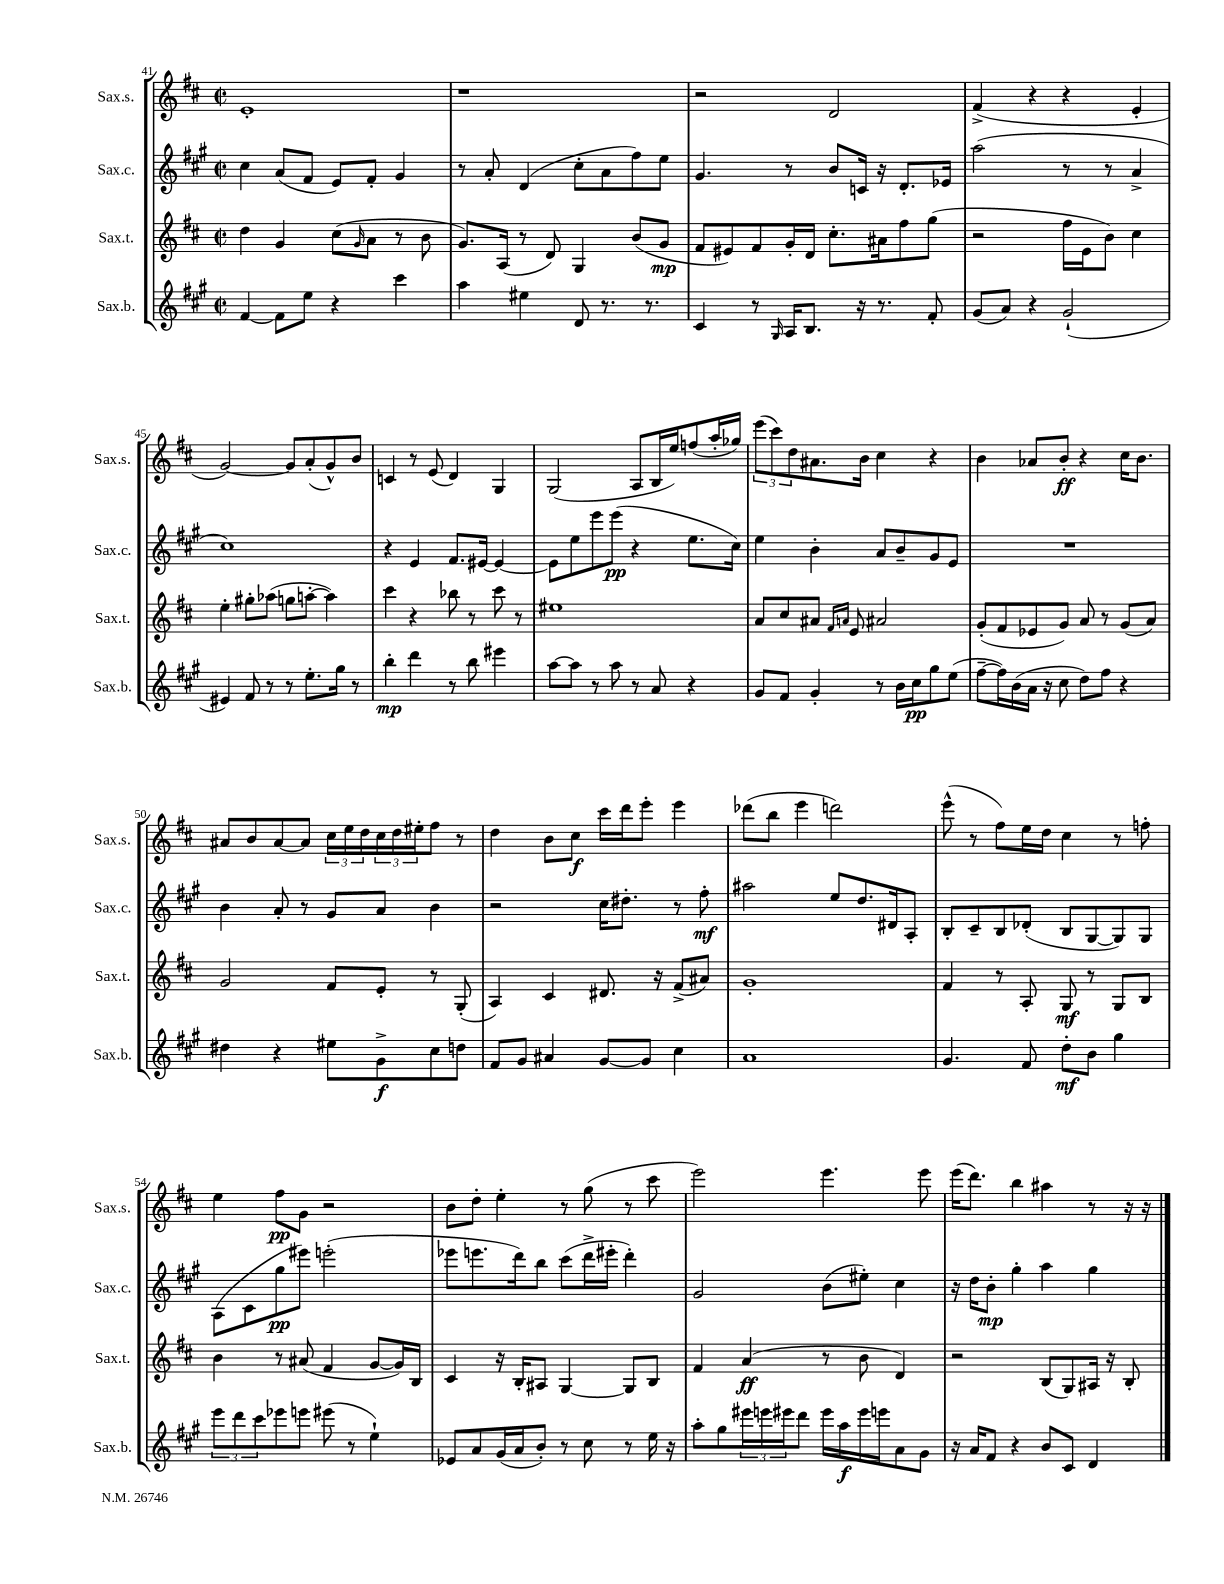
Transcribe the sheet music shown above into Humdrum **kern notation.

**kern	**dynam	**kern	**dynam	**kern	**dynam	**kern	**dynam
*part4	*part4	*part3	*part3	*part2	*part2	*part1	*part1
*staff4	*staff4	*staff3	*staff3	*staff2	*staff2	*staff1	*staff1
*I"Sax.b.	*	*I"Sax.t.	*	*I"Sax.c.	*	*I"Sax.s.	*
*I'Sax.b.	*	*I'Sax.t.	*	*I'Sax.c.	*	*I'Sax.s.	*
*clefG2	*	*clefG2	*	*clefG2	*	*clefG2	*
*k[f#c#g#]	*	*k[f#c#]	*	*k[f#c#g#]	*	*k[f#c#]	*
*M2/2	*	*M2/2	*	*M2/2	*	*M2/2	*
*met(c|)	*	*met(c|)	*	*met(c|)	*	*met(c|)	*
=41	=41	=41	=41	=41	=41	=41	=41
[4f#/	.	4dd\	.	4cc#\	.	1e'	.
8f#\L]	.	4g/	.	(8a/L	.	.	.
8ee\J	.	.	.	8f#/J	.	.	.
4r	.	(8cc#\L	.	8e/L)	.	.	.
.	.	16qqg/	.	.	.	.	.
.	.	8a\J	.	8f#'/J	.	.	.
4ccc#\	.	8r	.	4g#/	.	.	.
.	.	8b\	.	.	.	.	.
=42	=42	=42	=42	=42	=42	=42	=42
4aa\	.	8.g/L)	.	8r	.	1r	.
.	.	.	.	8a'/	.	.	.
.	.	(16A/Jk	.	.	.	.	.
4ee#X\	.	8r	.	(4d/	.	.	.
.	.	8d/)	.	.	.	.	.
8d/	.	4G/	.	8cc#'\L	.	.	.
8.r	.	.	.	8a\	.	.	.
.	.	(8b/L	.	8ff#\)	.	.	.
8.r	.	.	.	.	.	.	.
.	.	8g/J	mp	8ee\J	.	.	.
=43	=43	=43	=43	=43	=43	=43	=43
4c#/	.	8f#/L	.	4.g#/	.	2r	.
.	.	8e#X/)	.	.	.	.	.
8r	.	8f#/	.	.	.	.	.
16qqG#/	.	.	.	.	.	.	.
16A/KL	.	16g'/L	.	8r	.	.	.
8.B/J	.	16d/JJ	.	.	.	.	.
.	.	8.cc#'\L	.	8b/L	.	2d/	.
16r	.	.	.	16cn/Jk	.	.	.
8.r	.	16a#X\k	.	16r	.	.	.
.	.	8ff#\	.	8.d'/L	.	.	.
8f#'/	.	(8gg\J	.	.	.	.	.
.	.	.	.	16e-X/Jk	.	.	.
=44	=44	=44	=44	=44	=44	=44	=44
(8g#/L	.	2r	.	(2aa\	.	(4f#^/	.
8a/J)	.	.	.	.	.	.	.
4r	.	.	.	.	.	4r	.
(2g#`/	.	16ff#\LL	.	8r	.	4r	.
.	.	16e\J	.	.	.	.	.
.	.	8b\J)	.	8r	.	.	.
.	.	4cc#\	.	4a^/	.	4e'/	.
!!LO:LB:g=z
=45	=45	=45	=45	=45	=45	=45	=45
4e#X/)	.	4ee'\	.	1cc#)	.	[2g/)	.
8f#/	.	8gg#X'\L	.	.	.	.	.
8r	.	(8aa-X\J	.	.	.	.	.
8r	.	8ggn\L	.	.	.	8g/L]	.
8.ee'\L	.	[8aan'\J	.	.	.	(8a'/	.
.	.	4aa\])	.	.	.	8g^^/)	.
16gg#\Jk	.	.	.	.	.	.	.
8r	.	.	.	.	.	8b/J	.
=46	=46	=46	=46	=46	=46	=46	=46
4bb'\	mp	4ccc#\	.	4r	.	4cn/	.
4ddd\	.	4r	.	4e/	.	8r	.
.	.	.	.	.	.	(8e/	.
8r	.	8bb-X\	.	8.f#/L	.	4d/)	.
8bb\	.	8r	.	.	.	.	.
.	.	.	.	[16e#X/Jk	.	.	.
4eee#X\	.	8ccc#\	.	4e#/_	.	4G/	.
.	.	8r	.	.	.	.	.
=47	=47	=47	=47	=47	=47	=47	=47
[8aa\L	.	1ee#X	.	8e#\L]	.	(2G/	.
8aa\J]	.	.	.	8ee\	.	.	.
8r	.	.	.	8eee\	.	.	.
8aa\	.	.	.	(8eee\J	pp	.	.
8r	.	.	.	4r	.	8A/L	.
8a/	.	.	.	.	.	16B/L	.
.	.	.	.	.	.	16ee/J)	.
4r	.	.	.	8.ee\L	.	(8ffn/	.
.	.	.	.	.	.	16aa'/L	.
.	.	.	.	16cc#\Jk)	.	16gg-X/JJ)	.
=48	=48	=48	=48	=48	=48	=48	=48
8g#/L	.	8a/L	.	4ee\	.	(12eee\L	.
.	.	.	.	.	.	12ccc#\)	.
8f#/J	.	8cc#/	.	.	.	.	.
.	.	.	.	.	.	12dd\	.
4g#'/	.	8a#X/J	.	4b'\	.	8.a#X\	.
.	.	16qqf#/LL	.	.	.	.	.
.	.	16qqan/JJ	.	.	.	.	.
.	.	8e/	.	.	.	.	.
.	.	.	.	.	.	16b\Jk	.
8r	.	2a#X/	.	8a/L	.	4cc#\	.
16b\LL	.	.	.	8b~/	.	.	.
16cc#\J	pp	.	.	.	.	.	.
8gg#\	.	.	.	8g#/	.	4r	.
(8ee\J	.	.	.	8e/J	.	.	.
=49	=49	=49	=49	=49	=49	=49	=49
[8ff#~\L	.	(8g'/L	.	1r	.	4b\	.
16ff#\L])	.	8f#/	.	.	.	.	.
(16b\	.	.	.	.	.	.	.
16a\JJ	.	8e-X/	.	.	.	8a-X/L	.
16r	.	.	.	.	.	.	.
8cc#\	.	8g/J)	.	.	.	8b'/J	ff
8dd\L)	.	8a/	.	.	.	4r	.
8ff#\J	.	8r	.	.	.	.	.
4r	.	(8g/L	.	.	.	16cc#\KL	.
.	.	.	.	.	.	8.b\J	.
.	.	8a/J)	.	.	.	.	.
!!LO:LB:g=z
=50	=50	=50	=50	=50	=50	=50	=50
4dd#X\	.	2g/	.	4b\	.	8a#X/L	.
.	.	.	.	.	.	8b/	.
4r	.	.	.	8a'/	.	[8a#/	.
.	.	.	.	8r	.	8a#/J]	.
8ee#X\L	.	8f#/L	.	8g#/L	.	24cc#\LL	.
.	.	.	.	.	.	24ee\	.
.	.	.	.	.	.	24dd\	.
8g#^\	f	8e'/J	.	8a/J	.	24cc#\	.
.	.	.	.	.	.	24dd\	.
.	.	.	.	.	.	24ee#X'\J	.
8cc#\	.	8r	.	4b\	.	8ff#\J	.
8ddn\J	.	(8G'/	.	.	.	8r	.
=51	=51	=51	=51	=51	=51	=51	=51
8f#/L	.	4A/)	.	2r	.	4dd\	.
8g#/J	.	.	.	.	.	.	.
4a#X/	.	4c#/	.	.	.	8b\L	.
.	.	.	.	.	.	8cc#\J	f
[8g#/L	.	8.d#X/	.	16cc#\KL	.	16ccc#\LL	.
.	.	.	.	8.dd#X'\J	.	16ddd\J	.
8g#/J]	.	.	.	.	.	8eee'\J	.
.	.	16r	.	.	.	.	.
4cc#\	.	(8f#^/L	.	8r	.	4eee\	.
.	.	8a#X/J)	.	8ff#'\	mf	.	.
=52	=52	=52	=52	=52	=52	=52	=52
1a	.	1g'	.	2aa#X\	.	(8ddd-X\L	.
.	.	.	.	.	.	8bb\J	.
.	.	.	.	.	.	4eee\	.
.	.	.	.	8ee/L	.	2dddn\)	.
.	.	.	.	8.dd/	.	.	.
.	.	.	.	16d#X/k	.	.	.
.	.	.	.	8A'/J	.	.	.
=53	=53	=53	=53	=53	=53	=53	=53
4.g#/	.	4f#/	.	8B'/L	.	(8eee^^\	.
.	.	.	.	8c#~/	.	8r	.
.	.	8r	.	8B/	.	8ff#\L)	.
8f#/	.	8A'/	.	(8d-X'/J	.	16ee\L	.
.	.	.	.	.	.	16dd\JJ	.
8dd'\L	mf	8G/	mf	8B/L	.	4cc#\	.
8b\J	.	8r	.	[8G#/	.	.	.
4gg#\	.	8G/L	.	8G#/])	.	8r	.
.	.	8B/J	.	8G#/J	.	8ffn'\	.
!!LO:LB:g=z
=54	=54	=54	=54	=54	=54	=54	=54
12eee\L	.	4b\	.	(8A\L	.	4ee\	.
12ddd\	.	.	.	.	.	.	.
.	.	.	.	8c#\	.	.	.
12ccc#\	.	.	.	.	.	.	.
8eee-X\	.	8r	.	8gg#\	pp	8ff#\L	pp
8eeen\J	.	(8a#X/	.	8eee#X\J)	.	8g\J	.
(8eee#X\	.	4f#/	.	(2eeen'\	.	2r	.
8r	.	.	.	.	.	.	.
4ee`\)	.	[8g/L	.	.	.	.	.
.	.	16g/L])	.	.	.	.	.
.	.	16B/JJ	.	.	.	.	.
=55	=55	=55	=55	=55	=55	=55	=55
8e-X/L	.	4c#/	.	8eee-X\L	.	8b\L	.
8a/	.	.	.	8.eeen\	.	8dd'\J	.
(16g#/L	.	16r	.	.	.	4ee'\	.
16a/J	.	16B'/KL	.	16ddd\k)	.	.	.
8b'/J)	.	8A#X/J	.	8bb\J	.	.	.
8r	.	[4G/	.	(8ccc#\L	.	8r	.
8cc#\	.	.	.	16ddd^\L	.	(8gg\	.
.	.	.	.	16eee#X'\JJ	.	.	.
8r	.	8G/L]	.	4ddd'\)	.	8r	.
16ee\	.	8B/J	.	.	.	8ccc#\	.
16r	.	.	.	.	.	.	.
=56	=56	=56	=56	=56	=56	=56	=56
8aa'\L	.	4f#/	.	2g#/	.	2eee\)	.
8gg#\	.	.	.	.	.	.	.
24eee#X\L	.	(4a/	ff	.	.	.	.
24eeen\	.	.	.	.	.	.	.
24eee#X\J	.	.	.	.	.	.	.
8ddd\J	.	.	.	.	.	.	.
16eee#\LL	.	8r	.	(8b\L	.	4.eee\	.
16aa\	f	.	.	.	.	.	.
16eee#\	.	8b\	.	8ee#X'\J)	.	.	.
16eeen\J	.	.	.	.	.	.	.
8a\	.	4d/)	.	4cc#\	.	.	.
8g#\J	.	.	.	.	.	8eee\	.
=57	=57	=57	=57	=57	=57	=57	=57
16r	.	2r	.	16r	.	(16eee\KL	.
16a/KL	.	.	.	16dd\KL	.	8.ddd\J)	.
8f#/J	.	.	.	8b'\J	mp	.	.
4r	.	.	.	4gg#'\	.	4bb\	.
8b/L	.	(8B/L	.	4aa\	.	4aa#X\	.
8c#/J	.	8G/)	.	.	.	.	.
4d/	.	16A#X/Jk	.	4gg#\	.	8r	.
.	.	16r	.	.	.	.	.
.	.	8B'/	.	.	.	16r	.
.	.	.	.	.	.	16r	.
==	==	==	==	==	==	==	==
*-	*-	*-	*-	*-	*-	*-	*-
